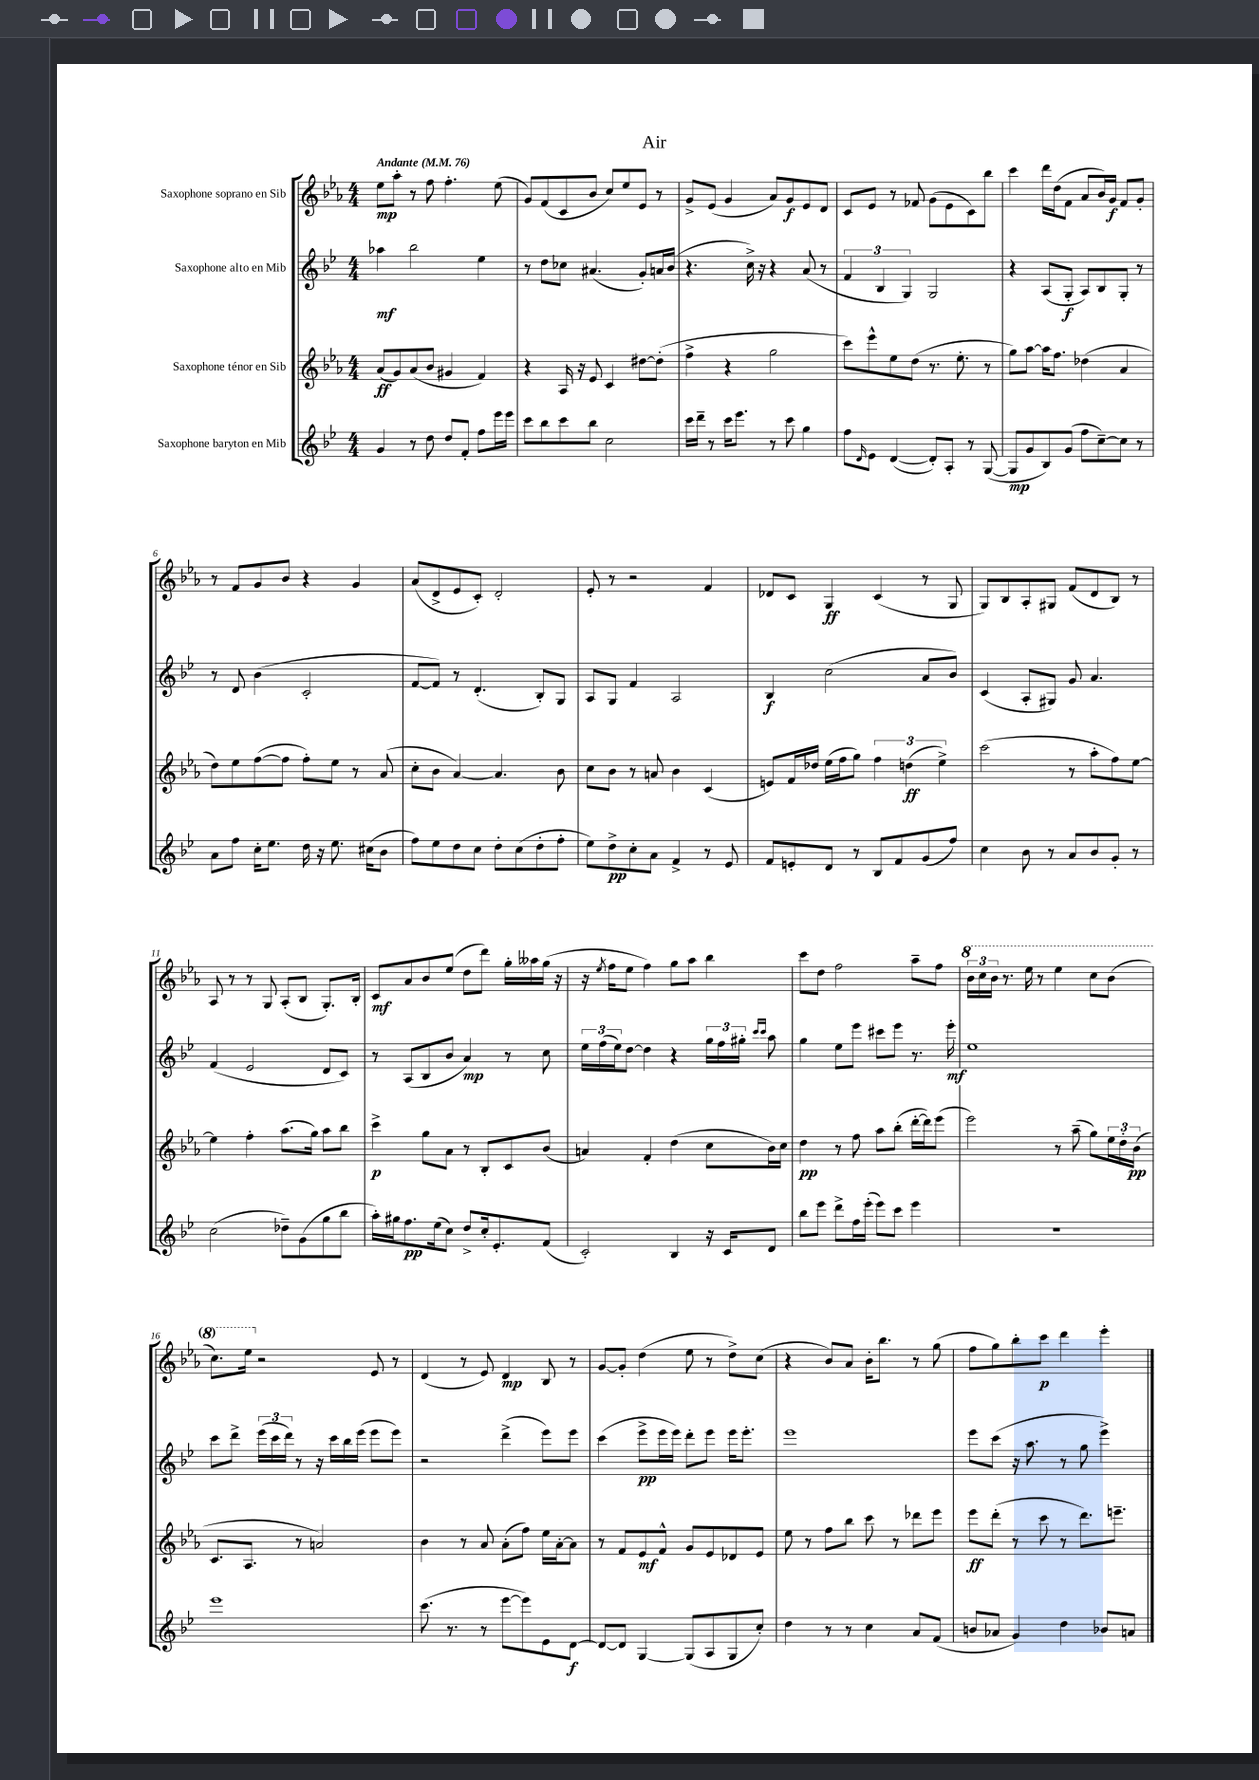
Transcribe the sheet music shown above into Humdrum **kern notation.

**kern	**kern	**kern	**kern
*staff4	*staff3	*staff2	*staff1
*clefG2	*clefG2	*clefG2	*clefG2
*k[b-e-]	*k[b-e-a-]	*k[b-e-]	*k[b-e-a-]
*M4/4	*M4/4	*M4/4	*M4/4
*MM76	*MM76	*MM76	*MM76
4g/	(8a-/L	4aa-\	8ee-\L
.	8g/)	.	8aa-'\J
8r	(8a-/	2bb-\	8r
8dd\	8b-/J	.	8ff\
8dd/L	4g#/	.	4.ff'\
8f'/J	.	.	.
8ff\L	4f/)	4ee-\	.
16eee-\L	.	.	(8ee-\
16eee-\JJ	.	.	.
=	=	=	=
8ccc\L	4r	8r	8g/L)
8bb-\	.	8dd\L	(8f/
8ccc\	16A-/	8cc-\J	8c/
.	16r	.	.
8bb-\J	8e-/	(4.a#/	8b-/J
2cc\	4c/	.	8cc/L)
.	.	.	8ee-/
.	[8dd#\L	8g'/L)	8e-/J
.	(8dd#'\]J	16a/L	8r
.	.	(16b-/JJ	.
=	=	=	=
16ccc\LL	4ff^\	4.r	8g^/L
16ddd~\JJ	.	.	.
8r	.	.	(8e-/J
16ccc\LK	4r	.	4g/
8.eee-\J	.	.	.
.	.	16cc^\)	.
.	.	16r	.
8r	2gg\	4r	8a-/L)
8ccc\	.	.	8g/
4gg\	.	(8a/	8e-/
.	.	8r	8d/J
=	=	=	=
8ff\L	8ccc\L)	6f/	8c/L
16qqd/	.	.	.
8e-\J	8eee-^^\	.	8e-/J
.	.	6B-/	.
([4d/	8ee-\	.	8r
.	.	6G/)	.
.	(8dd\J	.	8f-/
8d'/]L)	8.r	2G/	(8g\L
8A'/J	.	.	8e-\
.	8.ee-'\	.	.
8r	.	.	8c\)
([8G/	8r	.	8bb-\J
=	=	=	=
8G/]L	8gg\L)	4r	4ccc\
8g/	[8aa-\J	.	.
8B-/)	16aa-\]LK	(8A/L	16ddd\LL
.	8.ff\J	.	(16dd\J
(8g/J	.	8G'/J	8f\J
8ff\L	(4dd-\	8A/L)	8a-/L
[8cc~\)	.	8B-/	16b-/L)
.	.	.	16g/JJ
8cc\]J	4a-/	8G'/J	8f/L
8r	.	8r	8g'/J
=	=	=	=
8a\L	8dd\L)	8r	8r
8ff\J	8ee-\	8d/	8f/L
16cc'\LK	([8ff\	(4b-\	8g/
8.ee-\J	.	.	.
.	8ff\]J	.	8b-/J
16dd\	8ff'\L)	2c'/	4r
16r	.	.	.
8.ee-\	8ee-\J	.	.
.	8r	.	4g/
(16cc#\LK	.	.	.
8b-\J	(8a-/	.	.
=	=	=	=
8ff\L)	8cc'\L	[8f/L	(8a-/L
8ee-\	8b-\J	8f/]J)	8d^/
8dd\	[4a-/)	8r	8e-/
8cc\J	.	(4.d'/	8c'/J)
8dd'\L	4.a-/]	.	2d'/
(8cc\	.	.	.
8dd'\	.	8B-'/L)	.
8ff'\J	8b-\	8G/J	.
=	=	=	=
8ee-\L)	8cc\L	8A/L	8e-'/
8dd^\	8b-\J	8G/J	8r
8cc'\	8r	4f/	2r
8a\J	8a/	.	.
4f^/	4b-\	2A/	.
8r	(4c/	.	4f/
8e-/	.	.	.
=	=	=	=
8f/L	8e/L)	4B-/	8d-/L
8e'/	16f/L	.	8c/J
.	16dd-/JJ	.	.
8d/J	(16ee-\LL	(2cc\	4G/
.	16ff\J	.	.
8r	8gg\J)	.	.
8B-/L	6ff\	.	(4c/
8f/	.	.	.
.	(6dd\	.	.
(8g/	.	8a/L	8r
.	6ee-^\)	.	.
8ff/J)	.	8b-/J)	8G/
=	=	=	=
4cc\	(2ccc\	(4c/	8G/L)
.	.	.	8B-/
8b-\	.	8A'/L	8A-'/
8r	.	8G#/J)	8G#/J
8a/L	8r	8g/	(8f/L
8b-/	8aa-'\L	4.a/	8d/
8g'/J	8ff\)	.	8B-/J)
8r	[8ee-\J	.	8r
=	=	=	=
(2cc\	4ee-\]	(4f/	8A-/
.	.	.	8r
.	4ff'\	2e-/	8r
.	.	.	8G/
8dd-~\L)	(8.aa-\L	.	(8A-'/L
(8g\	.	.	8B-/J
.	16gg\Jk)	.	.
8gg\	8aa-\L	8d/L	8.G'/L)
8bb-\J	8bb-\J	8c/J)	.
.	.	.	16B-'/Jk
=	=	=	=
16aa'\LL)	4ccc^\	8r	8c/L
16gg#\J	.	.	.
8.ff\	.	(8A/L	8a-/
.	8gg\L	8B-/	8b-/
(16ee-\k	.	.	.
8cc\J)	8a-\J	8b-/J	(8ee-/J
8dd^/L	8r	4a/)	8dd\L
16cc'/k	8B-'/L	.	8ddd\J)
8.e-'/	.	.	.
.	8c/	8r	16gg'\LL
.	.	.	16aa--\
(8f/J	(8b-/J	8cc\	(16gg\JJ
.	.	.	16r
=	=	=	=
2c'/)	4a/)	24ee-\LL	16r
.	.	(24ff\	.
.	.	.	8qee-/
.	.	.	16ff\LK
.	.	24ee-\J)	.
.	.	[8dd\J	8ee-\J
.	4f'/	4dd\]	4ff\)
4B-/	(4dd\	4r	8gg\L
.	.	.	8aa-\J
16r	8cc\L	24gg\LL	4bb-\
.	.	24ff\	.
16c/LK	.	.	.
.	.	24gg#'\JJ	.
.	.	16qqccc/LL	.
.	.	16qqccc/JJ	.
8d/J	16b-\L)	8aa\	.
.	16cc\JJ	.	.
=	=	=	=
8bb-\L	4dd\	4gg\	8ccc\L
8eee-\J	.	.	8dd\J
8ddd^\L	8r	8ee-\L	2ff\
16ff\L	8ff\	8eee-\J	.
(16eee-'\JJ	.	.	.
8eee-\L)	8aa-\L	8ccc#\L	.
8ccc\J	(8bb-'\J	8eee-\J	.
4eee-\	[16ddd'\LL	8.r	8aa-~\L
.	16ddd\]J)	.	.
.	(8eee-\J	.	8ff\J
.	.	16eee-'\	.
=	=	=	=
1r	2eee-\)	1ee-	24bb-\LL
.	.	.	24ccc\
.	.	.	24bb-\JJ
.	.	.	8.r
.	.	.	16eee-\
.	.	.	8r
.	8r	.	4eee-\
.	(8aa-~\	.	.
.	8gg\L)	.	8ccc\L
.	24ee-\L	.	(8bb-\J
.	24dd'\	.	.
.	(24b-\JJ	.	.
=	=	=	=
1eee-	8.c/L	8ccc\L	8.ccc\L)
.	.	8ddd^\J	.
.	8.A-/J	.	16eee-\Jk
.	.	(24eee-\LL	2r
.	.	24ccc\	.
.	.	24ddd\JJ)	.
.	8r	8r	.
.	2a/)	16r	.
.	.	16ccc\LL	.
.	.	16bb-\	.
.	.	(16eee-\JJ	.
.	.	8eee-\L	8e-/
.	.	8eee-\J)	8r
=	=	=	=
(8.ccc\	4b-\	2r	(4d/
8.r	.	.	.
.	8r	.	8r
8r	8a-/	.	8e-/)
[8eee-\L	(8a-'\L	(4ddd^\	4d/
8eee-\])	8ff\J)	.	.
8e-\	16ee-\LL	8eee-\L)	8B-/
.	[16a-'\J	.	.
[8d\J	8a-\]J	8eee-\J	8r
=	=	=	=
8d/_L	8r	(4ccc\	[8g/L
8d/]J	8f/L	.	8g'/]J
[4G/	8e-/	8eee-^\L	(4dd\
.	8f^^/J	16eee-\L	.
.	.	16eee-\JJ)	.
(8G/]L	8g/L	8ddd'\L	8ee-\
8A/	8e-/	8eee-\J	8r
8G/	8d-/	16eee-\LK	8dd^\L)
.	.	8.eee-'\J	.
8cc'/J)	8e-/J	.	(8cc\J
=	=	=	=
4dd\	8ee-\	1eee-	4r
.	8r	.	.
8r	8ff\L	.	8b-/L)
8r	8bb-\J	.	8a-/J
4cc\	8ccc\	.	16b-'\LK
.	.	.	8.bb-\J
.	8r	.	.
8a/L	8ddd-\L	.	8r
(8f/J	8eee-\J	.	(8gg\
=	=	=	=
8b/L	8eee-\L	8eee-\L	8ff\L
8a-/J	(8ddd'\J	(8ccc\J	8gg\)
4g/)	8r	16r	8bb-'\
.	.	8.aa\	.
.	8ccc\	.	8ccc\J
4dd\	8r	8r	4ddd\
.	8.ddd\L)	8gg\	.
8b-/L	.	4eee-^\)	4eee-'\
.	8.eee~\J	.	.
8a/J	.	.	.
==	==	==	==
*-	*-	*-	*-
